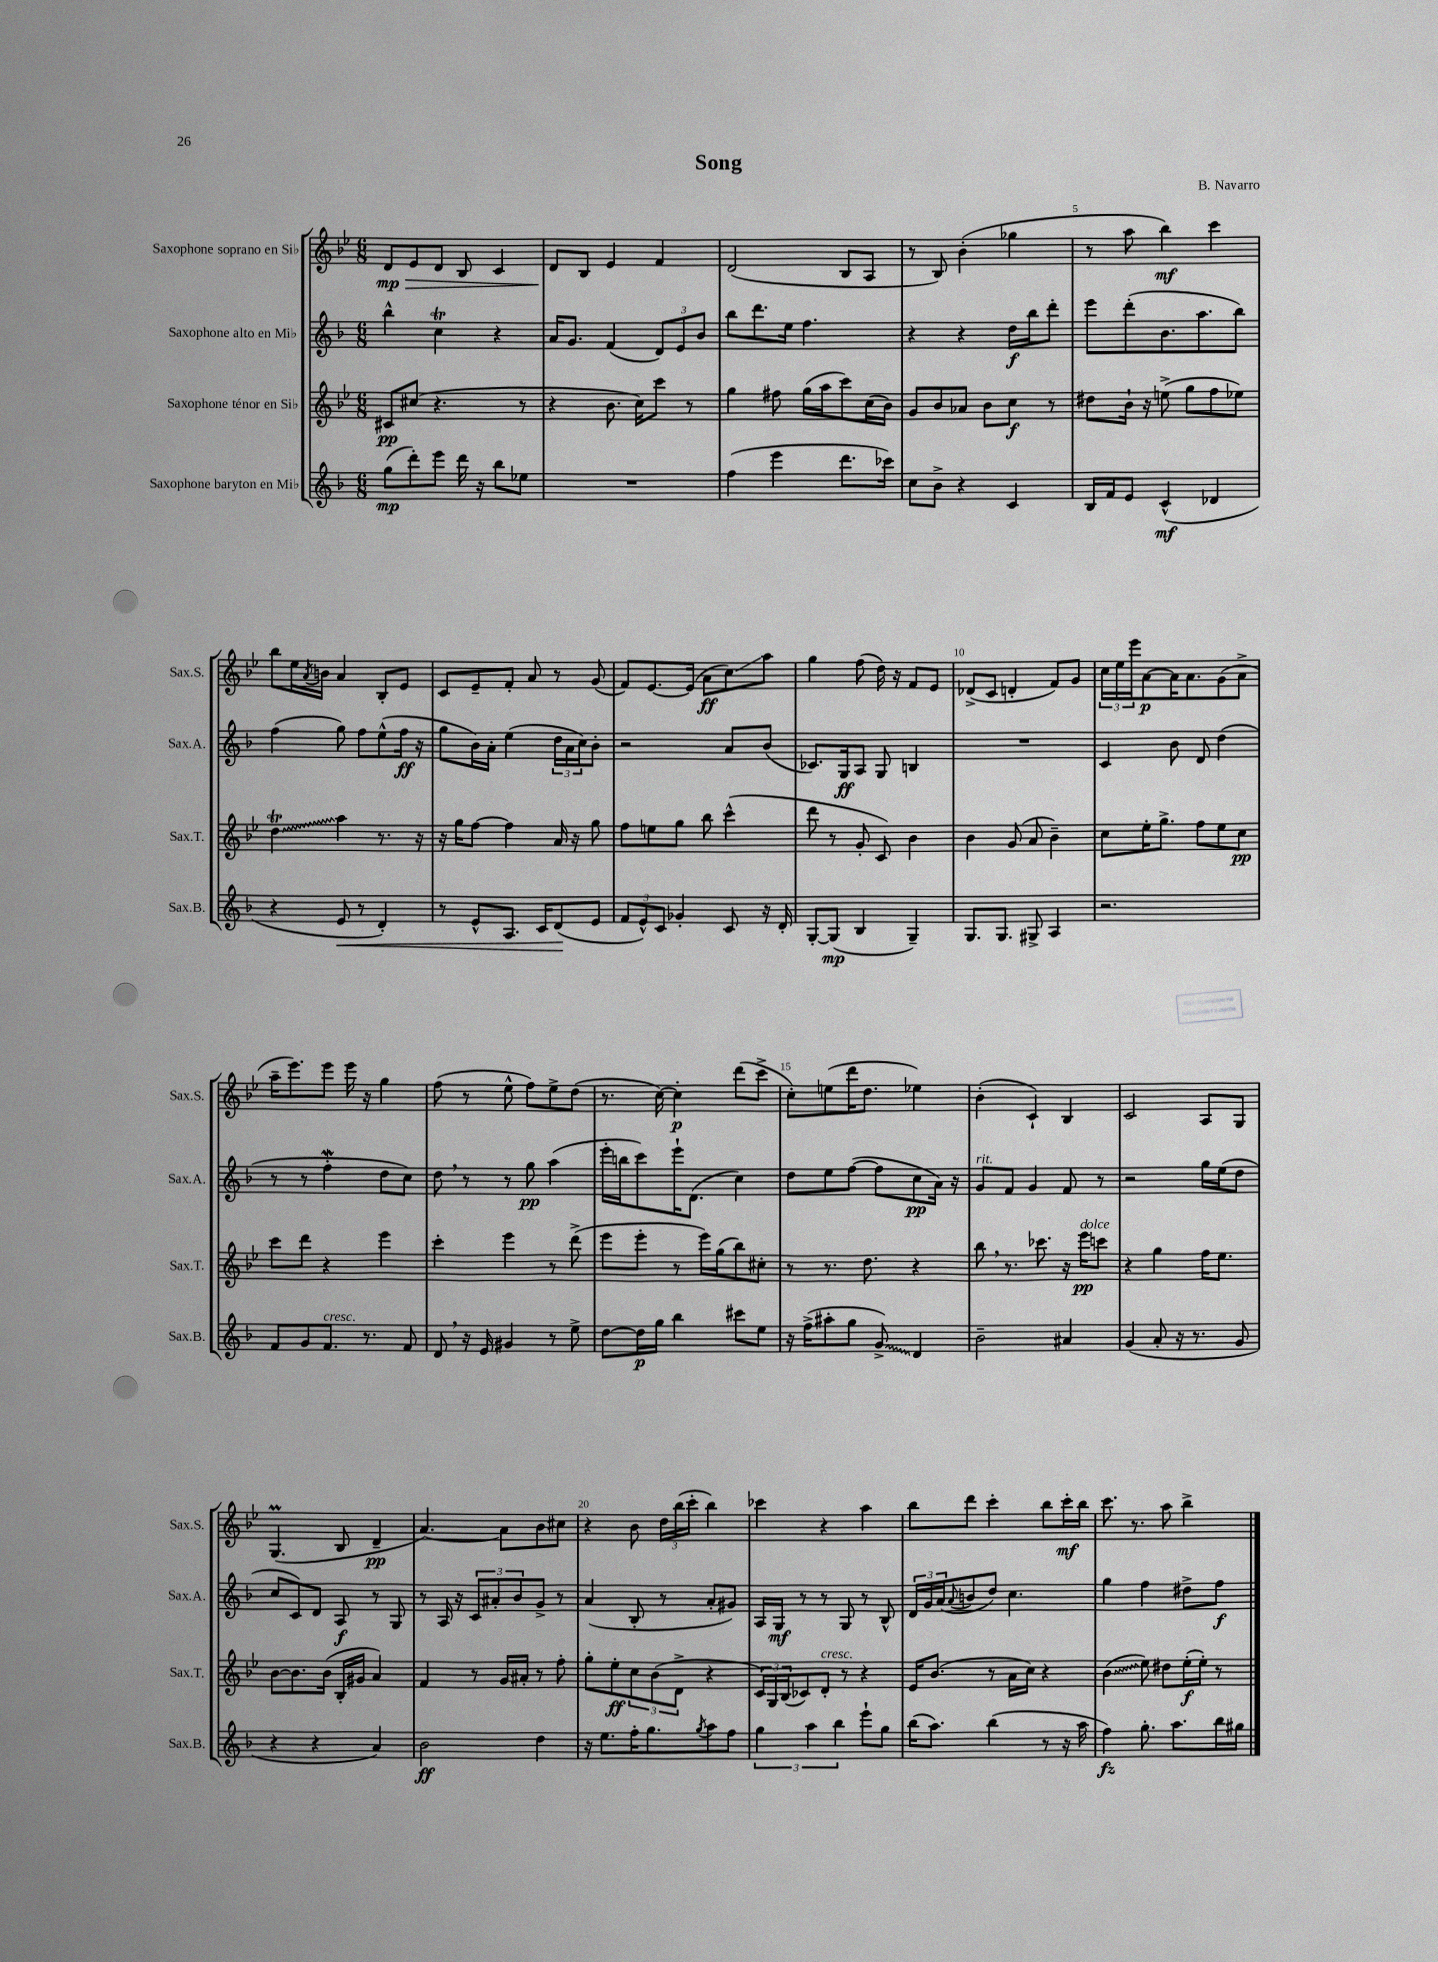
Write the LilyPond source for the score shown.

\header { title = "Song" composer = "B. Navarro" }
<<
\new StaffGroup <<
\new Staff = "s0" \with { instrumentName = "Saxophone soprano en Sib" shortInstrumentName = "Sax.S." } {
    \clef treble \key bes \major \numericTimeSignature \time 6/8
    d'8\mp\> ees'8 d'8 bes8 c'4 |
    d'8\! bes8 ees'4 f'4 |
    d'2( bes8 a8 |
    r8 bes8) bes'4-.( ges''4 |
    r8 a''8 bes''4\mf) c'''4 |
    bes''8 ees''16 \acciaccatura { a'8 } b'16 a'4 bes8-. ees'8 |
    c'8 ees'8-- f'8-. a'8 r8 g'8( |
    f'8) ees'8.~ ees'16( a'8\ff c''8\glissando) a''8 |
    g''4 f''8( d''16) r16 f'8 ees'8 |
    des'8->( c'8 d'4-. f'8) g'8 |
    \tuplet 3/2 { c''16 ees''16 ees'''16 } a'8~\p a'16 a'8. g'8( a'8-> |
    a''16-- ees'''8.) ees'''8 ees'''16 r16 g''4 |
    f''8( r8 ees''8-^ f''8) ees''8-> d''8( |
    r8. c''16~) c''4-.\p d'''8( c'''8-> |
    c''8-.) e''8( d'''16 d''8. ees''4) |
    bes'4-.( c'4-!) bes4 |
    c'2 a8 g8 |
    g4.\prall( bes8 d'4--\pp |
    a'4.~) a'8 bes'8 cis''8 |
    r4 bes'8 \tuplet 3/2 { d''16 bes''16( c'''16-. } bes''4) |
    ces'''4 r4 a''4 |
    bes''8 d'''8 c'''4-. bes''8 c'''16-.\mf bes''16 |
    c'''8. r8. a''8 bes''4-> \bar "|." |
}
\new Staff = "s1" \with { instrumentName = "Saxophone alto en Mib" shortInstrumentName = "Sax.A." } {
    \clef treble \key f \major \numericTimeSignature \time 6/8
    bes''4-^ c''4\trill r4 |
    a'16 g'8. f'4( \tuplet 3/2 { d'8) e'8 bes'8 } |
    bes''8 d'''8. e''16 f''4. |
    r4 r4 d''16\f bes''16 d'''8-. |
    e'''8 d'''8-.( bes'8. a''8. bes''8) |
    f''4( g''8) f''8 e''8-^( f''16\ff r16 |
    g''8 bes'16) a'16-. e''4( \tuplet 3/2 { d''16 a'16 c''16) } bes'8-. |
    r2 a'8 bes'8( |
    ces'8.) g16\ff a8 g8 b4 |
    R2. |
    c'4 bes'8 d'8 d''4( |
    r8 r8 f''4-.\mordent d''8 c''8) |
    d''8 \breathe r8 r8 g''8\pp a''4( |
    e'''16-. b''16 c'''8) e'''16-! d'8.( c''4) |
    d''8 e''8 f''8~( f''8 c''8\pp a'16) r16 |
    g'8^\markup { \italic "rit." } f'8 g'4 f'8 r8 |
    r2 g''16 e''16( d''8 |
    c''8 c'8) d'8 a8\f r8 g8 |
    r8 a16 r16 \tuplet 3/2 { c'8 ais'8-. bes'8 } g'8-> r8 |
    a'4( bes8-. r8 a'8-. gis'8) |
    a16 g16\mf r8 r8 g8 r8 bes8-^ |
    \tuplet 3/2 { d'16 g'16 a'16( } \appoggiatura { a'8 } b'8 d''8) c''4. |
    g''4 f''4 dis''8-> f''8\f \bar "|." |
}
\new Staff = "s2" \with { instrumentName = "Saxophone ténor en Sib" shortInstrumentName = "Sax.T." } {
    \clef treble \key bes \major \numericTimeSignature \time 6/8
    cis'8\pp cis''8( r4. r8 |
    r4 bes'8. c''16) c'''8 r8 |
    g''4 fis''8 g''16( a''16 c'''8) c''16( bes'16) |
    g'8 bes'8 aes'8 bes'8 c''8\f r8 |
    dis''8 bes'16-! r16 e''8->( g''8 f''8 ees''8) |
    \once \override Glissando.style = #'zigzag d''4\trill\glissando a''4 r8. r16 |
    r16 g''16 f''8~ f''4 a'16 r16 g''8 |
    f''8 e''8 g''8 bes''8 c'''4-^( |
    d'''8 r8 g'8-. c'8) bes'4 |
    bes'4 g'8( a'8 bes'4--) |
    c''8 ees''16-. g''8.-> f''8 ees''8 c''8\pp |
    c'''8 d'''8 r4 ees'''4 |
    c'''4-. ees'''4 r8 d'''8->( |
    ees'''8 ees'''8-. r8 ees'''16) g''16( bes''8) cis''8-. |
    r8 r8. d''8. r4 |
    bes''8 \breathe r8. ces'''8. r16 ees'''16\pp^\markup { \italic "dolce" } c'''8 |
    r4 g''4 f''16 ees''8. |
    bes'8~ bes'8. bes'16( bes16-. gis'16 a'4) |
    f'4 r8 g'16 ais'16-. r8 f''8-. |
    g''8-. ees''8-.\ff \tuplet 3/2 { c''8 bes'8( d'8-> } r4 |
    \tuplet 3/2 { c'16) g16 bes16( } ces'8) d'8-.^\markup { \italic "cresc." } r8 r4 |
    ees'16 bes'8.( r8 a'16 c''16) r4 |
    \once \override Glissando.style = #'zigzag bes'4\glissando( ees''8) dis''8 ees''16-.\f( ees''16-.) r8 \bar "|." |
}
\new Staff = "s3" \with { instrumentName = "Saxophone baryton en Mib" shortInstrumentName = "Sax.B." } {
    \clef treble \key f \major \numericTimeSignature \time 6/8
    g''8\mp( d'''8-.) e'''8 d'''16 r16 bes''8 ees''8 |
    R2. |
    f''4( e'''4 d'''8. ces'''16) |
    c''8 bes'8-> r4 c'4 |
    bes16 f'16 e'8 c'4-^\mf( des'4 |
    r4 e'8\< r8 d'4-.) |
    r8 e'8-^ a8. c'16 d'8\!( e'8 |
    \tuplet 3/2 { f'8 e'8-^) c'8 } ges'4-. c'8 r16 d'16-. |
    g8~-. g8\mp( bes4 g4--) |
    g8. g8. gis8-> a4 |
    r2. |
    f'8 g'8 f'8.^\markup { \italic "cresc." } r8. f'8 |
    d'8 \breathe r16 e'16 gis'4 r8 e''8-> |
    d''8~ d''16\p g''16 bes''4 cis'''8 e''8 |
    r16 f''16->( ais''8-. g''8 \once \override Glissando.style = #'zigzag g'8->\glissando) d'4 |
    bes'2-- ais'4 |
    g'4( a'8-. r16 r8. g'8 |
    r4 r4 a'4) |
    bes'2\ff d''4 |
    r16 e''8. f''16-. g''8. \acciaccatura { g''8 } a''8 f''8 |
    \tuplet 3/2 { g''4 a''4 bes''4 } e'''8-! g''8 |
    bes''16( a''8.) bes''4( r8 r16 a''16 |
    f''4\fz) g''8.-. a''8. bes''16 gis''16 \bar "|." |
}
>>
>>
\layout { \context { \Score \override BarNumber.break-visibility = ##(#f #t #t) barNumberVisibility = #(every-nth-bar-number-visible 5) } }
